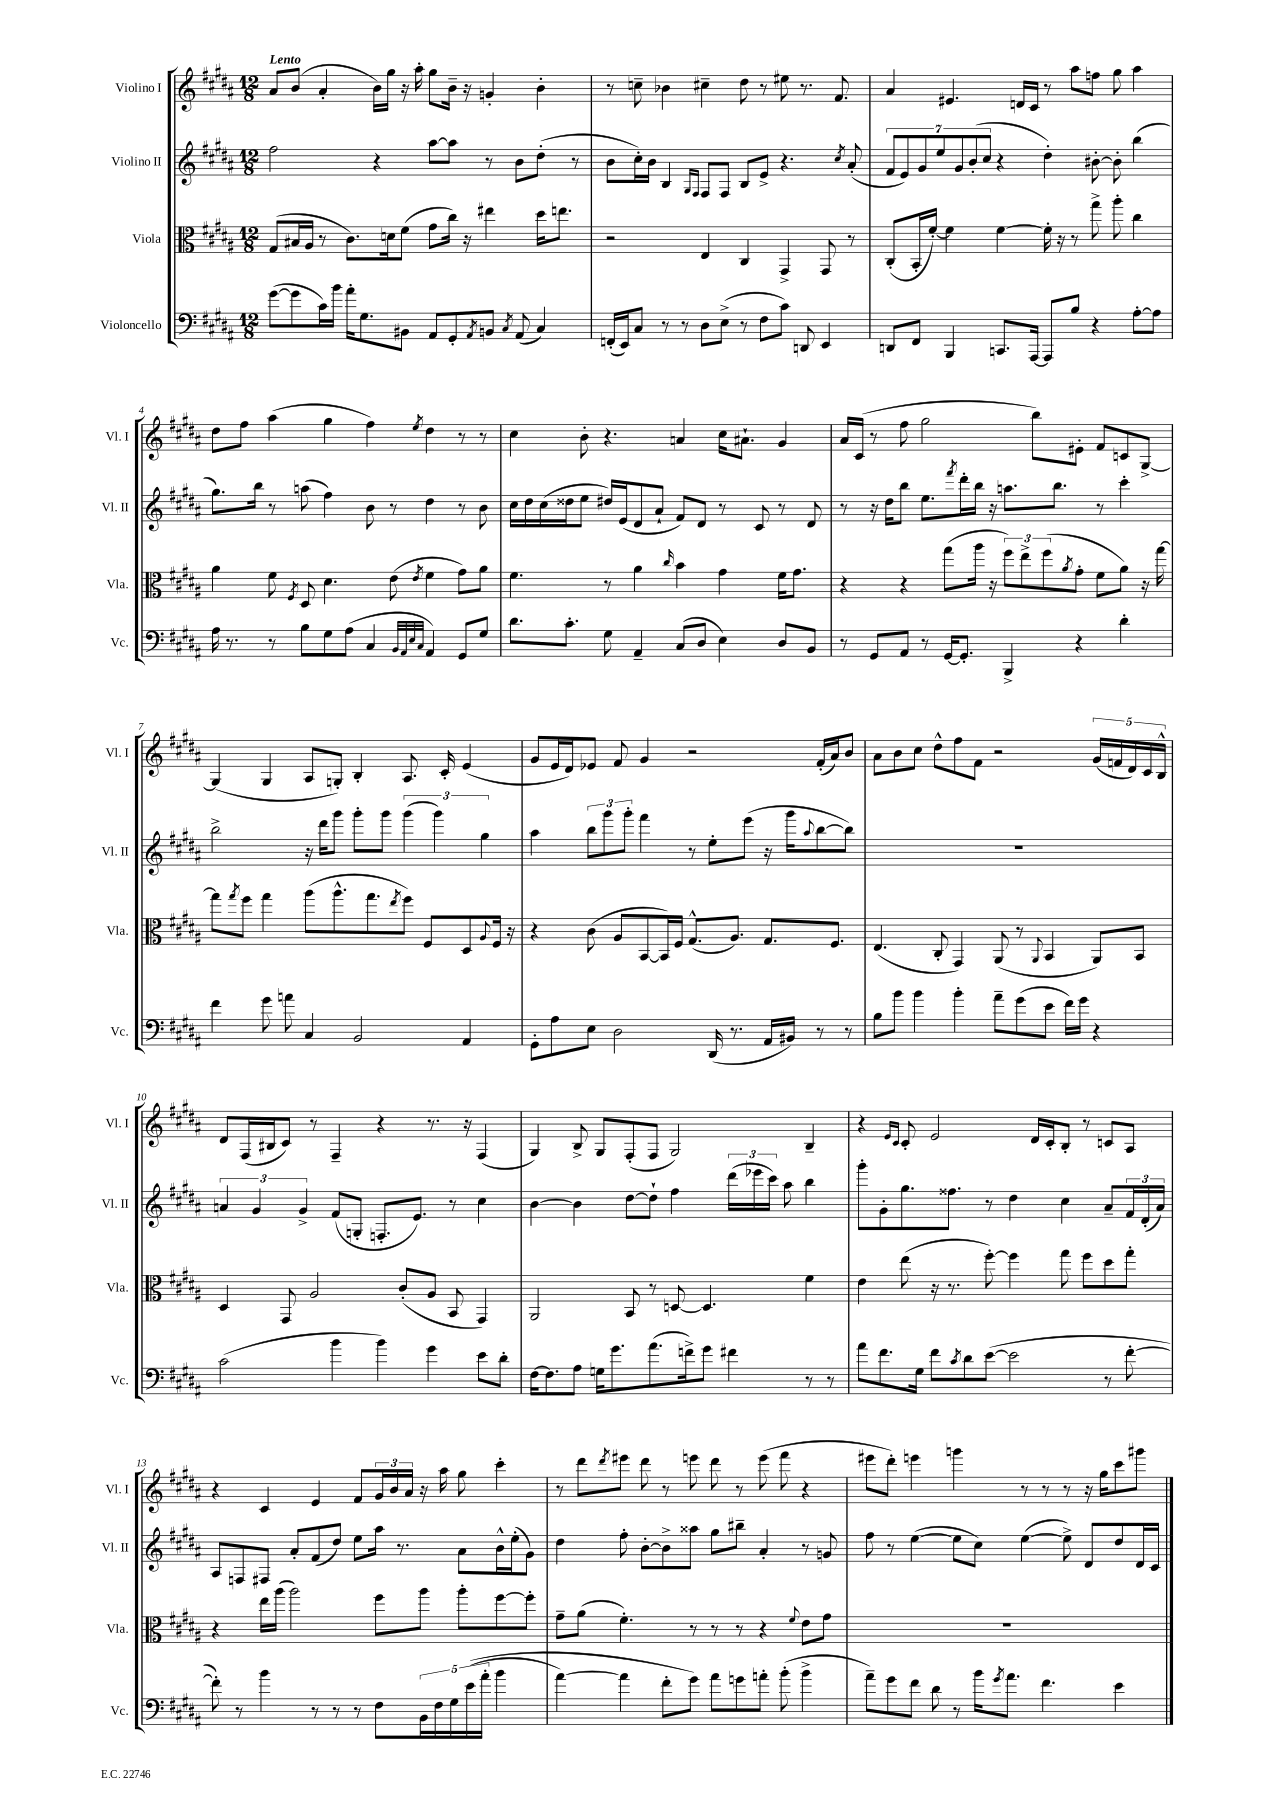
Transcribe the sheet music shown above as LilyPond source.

<<
\new StaffGroup <<
\new Staff = "s0" \with { instrumentName = "Violino I" shortInstrumentName = "Vl. I" } {
    \clef treble \key b \major \numericTimeSignature \time 12/8 \tempo "Lento"
    ais'8 b'8( ais'4-. b'16) gis''16 r16 ais''16-. gis''8 b'16-- r16 g'4-. b'4-. |
    r8 c''8-- bes'4 cis''4-- dis''8 r8 eis''8 r8. fis'8. |
    ais'4 eis'4. d'16 cis'16 r8 ais''8 f''8 gis''8 ais''4 |
    dis''8 fis''8 ais''4( gis''4 fis''4) \acciaccatura { e''8 } dis''4 r8 r8 |
    cis''4 b'8-. r4. a'4 cis''16 ais'8.-! gis'4 |
    ais'16 cis'16( r8 fis''8 gis''2 b''8) eis'8-. fis'8 c'8 gis8~-> |
    gis4( gis4 ais8 g8-.) b4-. ais8. cis'16-. e'4( |
    gis'8 e'16 dis'16) ees'8 fis'8 gis'4 r2 fis'16-.( ais'16) b'8 |
    ais'8 b'8 cis''8 dis''8-^ fis''8 fis'8 r2 \tuplet 5/4 { gis'16( f'16 dis'16) cis'16 b16-^ } |
    dis'8 fis16( bis16 cis'8) r8 fis4-- r4 r8. r16 fis4( |
    gis4) b8-> gis8 fis8-.( fis8 gis2) b4-- |
    r4 \grace { e'16 cis'16 } cis'8-. e'2 dis'16 cis'16-. b8-. r8 c'8 ais8 |
    r4 cis'4 e'4 fis'8 \tuplet 3/2 { gis'16 b'16 ais'16 } r16 ais''16 gis''8 cis'''4-. |
    r8 dis'''8 \acciaccatura { dis'''8 } eis'''8 dis'''8 r8 e'''8 dis'''8 r8 e'''8( fis'''8 r4 |
    eis'''8 dis'''8-.) e'''4 g'''4 r8 r8 r8 r16 gis''16 cis'''8 gis'''8 \bar "|." |
}
\new Staff = "s1" \with { instrumentName = "Violino II" shortInstrumentName = "Vl. II" } {
    \clef treble \key b \major \numericTimeSignature \time 12/8
    fis''2 r4 ais''8~ ais''8 r8 b'8 dis''8-.( r8 |
    b'8 cis''16-.) b'16 b4 \grace { gis16 fis16 } fis8 fis8 b8 e'8-> r4. \acciaccatura { cis''8 } ais'8-.( |
    \tuplet 7/4 { fis'8 e'8) gis'8 e''8 gis'8 b'8-.( cis''8 } r4 dis''4-.) bis'8~-. bis'8-. b''4( |
    gis''8.) b''16 r8 a''8( fis''4) b'8 r8 dis''4 r8 b'8 |
    cis''16 dis''16 cis''16( disis''16 e''8 dis''16) e'16( dis'8 ais'8-! fis'8) dis'8 r8 cis'8 r8 dis'8 |
    r8 r16 dis''16 b''8 e''8. \acciaccatura { fis'''8 } dis'''16-. b''16 r16 a''8. b''8. r8 cis'''4-. |
    b''2-> r16 dis'''16 gis'''8 gis'''8-. gis'''8 \tuplet 3/2 { gis'''4( gis'''4) gis''4 } |
    ais''4 \tuplet 3/2 { b''8 gis'''8 gis'''8-. } fis'''4 r8 e''8-. e'''8( r16 gis'''16 \appoggiatura { ais''8 } b''8~ b''8) |
    R1. |
    \tuplet 3/2 { a'4 gis'4 gis'4-> } fis'8( g8-. f8.-. e'8.) r8 cis''4 |
    b'4~ b'4 dis''8~ dis''8-! fis''4 \tuplet 3/2 { dis'''16( ees'''16 cis'''16) } ais''8 b''4 |
    gis'''8-. gis'8-. gis''8. fisis''8. r8 dis''4 cis''4 ais'8-- \tuplet 3/2 { fis'16 dis'16-.( ais'16) } |
    ais8 f8 fis8 ais'8-. fis'8( dis''8) e''8 ais''16 r8. ais'8 b'16-^ e''16-.( gis'8) |
    dis''4 fis''8-. b'8~-. b'8-> aisis''8 gis''8 bis''8-- ais'4-. r8 g'8 |
    fis''8 r8 e''4~( e''8 cis''8) e''4~( e''8->) dis'8 dis''8 dis'16 cis'16 \bar "|." |
}
\new Staff = "s2" \with { instrumentName = "Viola" shortInstrumentName = "Vla." } {
    \clef alto \key b \major \numericTimeSignature \time 12/8
    gis8( bis16 ais16 r8 cis'8.) d'16 fis'8( gis'8 cis''16) r16 eis''4 dis''16 e''8. |
    r2 e4 cis4 gis,4-> gis,8 r8 |
    cis8-.( b,16-. fis'16~-.) fis'4 fis'4~ fis'16-. r16 r8 gis''8-> ais''8-. cis''4 |
    ais'4 fis'8 \acciaccatura { fis8 } dis8 dis'4. e'8( \acciaccatura { e'8 } fis'4 gis'8) ais'8 |
    fis'4. r8 ais'4 \grace { cis''16 } b'4 gis'4 fis'16 gis'8. |
    r4 r4 gis''8( ais''16 r16 \tuplet 3/2 { fis''8) e''8-> fis''8( } \acciaccatura { ais'8 } gis'8-. fis'8 ais'8) r16 gis''16~ |
    gis''8 \acciaccatura { gis''8 } fis''8 gis''4 ais''8( ais''8.-^ gis''8. \acciaccatura { e''8 } fis''8) fis8 dis8 \appoggiatura { ais8 } fis16 r16 |
    r4 cis'8( ais8 b,8~ b,16) fis16 gis8.-^( ais8.) gis8. fis8. |
    e4.( cis8-. gis,4) ais,8( r8 \appoggiatura { ais,8 } b,4 ais,8) b,8 |
    dis4 gis,8 ais2 cis'8-.( ais8 b,8 gis,4) |
    ais,2 b,8 r8 d8~ d4. fis'4 |
    e'4 e''8( r16 r8. fis''8~-.) fis''4 gis''8 fis''8 dis''8 gis''8-. |
    r4 e''16 ais''16( ais''2) fis''8 ais''8 ais''8-. fis''8~ fis''8-. |
    gis'8-- ais'8( fis'4.-.) r8 r8 r8 r4 \appoggiatura { fis'8 } e'8 gis'8 |
    R1. \bar "|." |
}
\new Staff = "s3" \with { instrumentName = "Violoncello" shortInstrumentName = "Vc." } {
    \clef bass \key b \major \numericTimeSignature \time 12/8
    gis'8~( gis'8 cis'16) b'16 ais'16-. gis8. bis,8 ais,8 gis,8-. \acciaccatura { ais,8 } b,8 \acciaccatura { cis8 } ais,8( cis4) |
    f,16-.( e,16) cis8 r8 r8 dis8 e8->( r8 fis8 cis'8) d,8 e,4 |
    d,8 fis,8 b,,4 c,8. ais,,16~ ais,,8 b8 r4 ais8~-. ais8 |
    ais16 r8. r8 b8 gis8 ais8( cis4 \grace { b,32 ais,32 e32 cis32 } ais,4) gis,8 gis8 |
    dis'8. cis'8.-. gis8 ais,4-- cis8( dis8 e4) dis8 b,8 |
    r8 gis,8 ais,8 r8 gis,16~ gis,8.-. b,,4-> r4 dis'4-. |
    fis'4 gis'8 a'8 cis4 b,2 ais,4 |
    gis,8-. ais8 e8 dis2 dis,16( r8. ais,16 bis,16) r8 r8 |
    b8 b'8 b'4 b'4-. ais'8-- gis'8( e'8 fis'16) gis'16 r4 |
    cis'2( b'4 b'4) gis'4 e'8 dis'8-. |
    fis16~ fis8. ais8 g16 gis'8. ais'8.( f'16->) gis'8 fis'4 r8 r8 |
    ais'8 fis'8. gis16 fis'8 \acciaccatura { cis'8 } dis'8 e'8~( e'2 r8 fis'8~-. |
    fis'8-.) r8 b'4 r8 r8 r8 fis8 \tuplet 5/4 { b,16 fis16 gis16 e'16(\( ais'16-. } b'4 |
    ais'4~) ais'4 fis'8-. gis'8\) ais'8 g'8 a'8-. b'8-.( b'4-> |
    ais'8--) gis'8 fis'8 dis'8 r8 b'16 \acciaccatura { gis'8 } ais'8. fis'4. e'4 \bar "|." |
}
>>
>>
